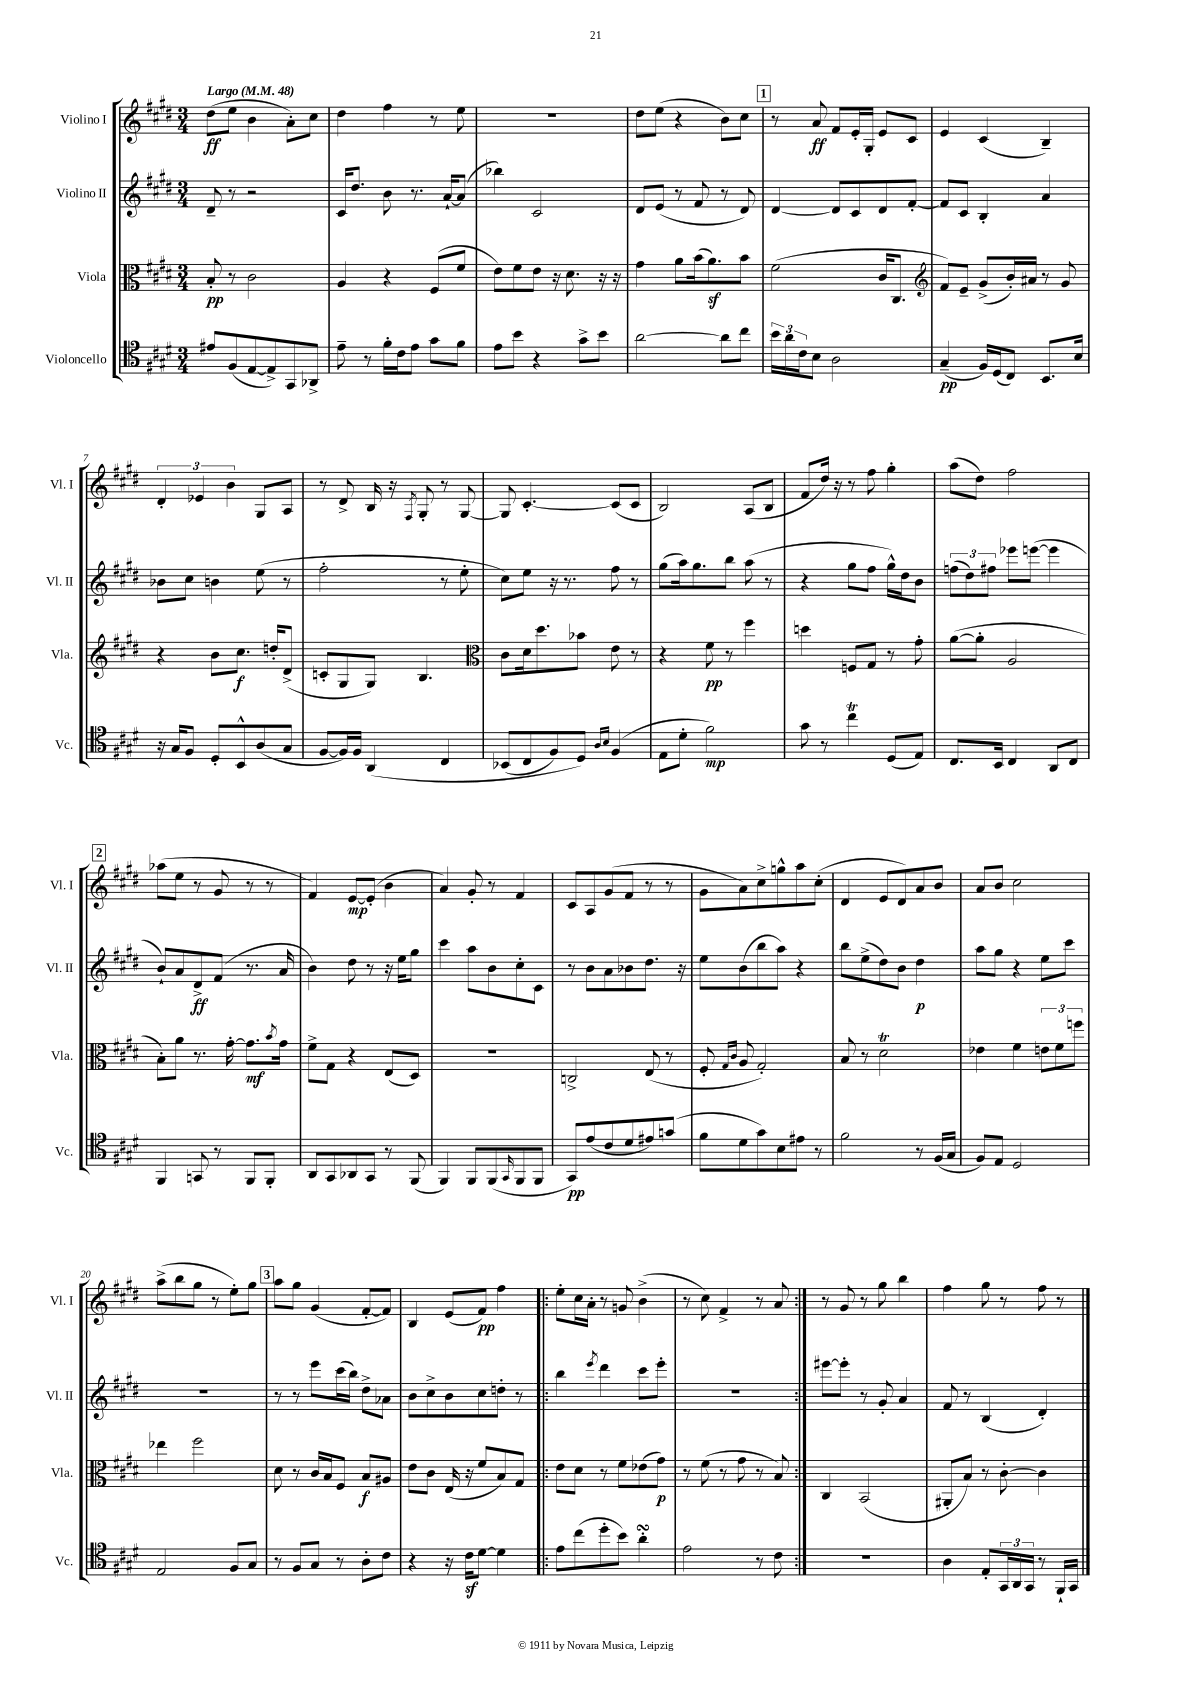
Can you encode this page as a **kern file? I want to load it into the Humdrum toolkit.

**kern	**kern	**kern	**kern
*staff4	*staff3	*staff2	*staff1
*clefC4	*clefC3	*clefG2	*clefG2
*k[f#c#g#d#]	*k[f#c#g#d#]	*k[f#c#g#d#]	*k[f#c#g#d#]
*M3/4	*M3/4	*M3/4	*M3/4
*MM48	*MM48	*MM48	*MM48
8e#/L	8B'/	8d#~/	(8dd#\L
(8F#/	8r	8r	8ee\J
[8E/	2c#\	2r	4b\
8E^/])	.	.	.
8GG#/	.	.	8a'\L)
8AA-^/J	.	.	8cc#\J
=	=	=	=
8e~\	4A/	16c#/LK	4dd#\
.	.	8.dd#/J	.
8r	.	.	.
16f#'\LL	4r	8b\	4ff#\
16c#\J	.	.	.
8e\J	.	8.r	.
8g#\L	(8F#/L	.	8r
.	.	[16a`/LK	.
8f#\J	8f#/J	(8a/]J	8ee\
=	=	=	=
8e\L	8e\L)	4bb-\)	2.r
8b\J	8f#\	.	.
4r	8e\J	2c#/	.
.	16r	.	.
.	8.d#\	.	.
8g#^\L	.	.	.
8b\J	16r	.	.
.	16r	.	.
=	=	=	=
[2a\	4g#\	8d#/L	8dd#\L
.	.	(8e/J	(8ee\J
.	8a\L	8r	4r
.	(16b\k	8f#/	.
.	8.a\)	.	.
8a\]L	.	8r	8b\L)
8cc#\J	8b\J	8d#/)	8cc#\J
=	=	=	=
24b\LL	(2f#\	[4d#/	8r
24a\	.	.	.
24c#\J	.	.	.
8B\J	.	.	8a/
2A\	.	8d#/]L	8f#/L
.	.	8c#/	16e'/L
.	.	.	16G#'/JJ
.	16c#/LK	8d#/	8e/L
.	8.C#/J	.	.
.	.	[8f#'/J	8c#/J
=	=	=	=
*	*clefG2	*	*
(4G#~/	8f#/L)	8f#/]L	4e/
.	8e~/J	8c#/J	.
16F#/LL)	(8g#^/L	4B'/	(4c#/
(16D#/J	.	.	.
8C#/J)	16b'/L)	.	.
.	16a#/JJ	.	.
8.BB/L	8r	4a/	4B~/)
.	8g#/	.	.
16B/Jk	.	.	.
=	=	=	=
16r	4r	8b-\L	6d#'/
16G#/LK	.	.	.
8F#/J	.	8cc#\J	.
.	.	.	6e-/
8D#'/L	8b\L	4b\	.
.	.	.	6b\
8BB^^/	8.cc#\J	.	.
(8A/	.	(8ee\	8G#/L
.	16dd'/LK	.	.
8G#/J	(8d#^/J	8r	8A/J
=	=	=	=
[8F#/L	8c'/L	2ff#'\	8r
16F#/]L)	8G#/	.	8d#^/
16F#/JJ	.	.	.
&(4AA/	8G#/J)	.	16B/
.	.	.	16r
.	.	.	8qF#/
.	4.B/	.	8G#'/
4C#/	.	8r	8r
.	.	8ee'\	[8G#/
=	=	=	=
*	*clefC3	*	*
(8BB-/L	8c#\L	8cc#\L)	8G#/]
8C#/	16d#\k	8ee\J	[4.c#'/
.	8.dd#\	.	.
8F#/)	.	16r	.
.	.	8.r	.
8D#/J&)	8b-\J	.	.
16qqA/LL	.	.	.
16qqB/JJ	.	.	.
(4F#/	8e\	8ff#\	(8c#/]L
.	8r	8r	8c#/J
=	=	=	=
8E\L	4r	(8gg#\L	2B/)
8d#'\J	.	16aa\k)	.
.	.	8.gg#\	.
2f#\)	8f#\	.	.
.	8r	8bb\J	.
.	4ff#\	(8aa\	(8A/L
.	.	8r	8B/J
=	=	=	=
8g#\	4dd\	4r	8f#/L
8r	.	.	16dd#/Jk)
.	.	.	16r
4cc#\	8F/L	8gg#\L	8r
.	8G#/J	8ff#\J	8ff#\
(8D#/L	8r	16gg#^^\LL)	4gg#'\
.	.	16dd#\J	.
8E/J)	8g#'\	8b\J	.
=	=	=	=
8.C#/L	([8a\L	(12ff\L	(8aa\L
.	.	12dd#\)	.
.	8a'\]J	.	8dd#\J)
.	.	12ff#\J	.
16BB/Jk	.	.	.
4C#/	2A/	8eee-\L	2ff#\
.	.	([8eee\J	.
8AA/L	.	4eee\]	.
8C#/J	.	.	.
=	=	=	=
4FF#/	8B'\L)	8b`/L)	(8aa-\L
.	8a\J	8a/	8ee\J
8GG/	8.r	8d#^/	8r
8r	.	(8f#/J	8g#/
.	[16g#'\	.	.
8FF#/L	8.g#\]L	8.r	8r
8FF#'/J	.	.	8r
.	8qb/	.	.
.	16g#\Jk	16a/	.
=	=	=	=
8AA/L	8f#^\L	4b\)	4f#/)
8GG#/	8G#\J	.	.
8AA-/	4r	8dd#\	[8e/L
8GG#/J	.	8r	(8e'/]J
8r	(8E/L	16r	4b\
.	.	16ee\LK	.
(8FF#/	8D#/J)	8gg#\J	.
=	=	=	=
4FF#/)	2.r	4ccc#\	4a/)
8FF#/L	.	8aa\L	8g#'/
(8FF#/	.	8b\	8r
16qqGG#/	.	.	.
8FF#/	.	8cc#'\	4f#/
8FF#/J	.	8c#\J	.
=	=	=	=
8GG#/L)	2C^/	8r	8c#/L
(8e/	.	8b\L	8A/
8c#/	.	8a\	(8g#/
8d#/	.	8b-\	8f#/J
8e#/)	(8E/	8.dd#\J	8r
(8g/J	8r	.	8r
.	.	16r	.
=	=	=	=
8f#\L	8F#'/	8ee\L	8g#\L
.	16qqG#/LL	.	.
.	16qqc#/JJ	.	.
8d#\	8A/	(8b\	8a\)
8g#\)	2G#'/)	8bb\	8cc#^\
8B\	.	8aa\J)	8gg^^\
8e#\J	.	4r	8aa\
8r	.	.	(8cc#'\J
=	=	=	=
2f#\	8B/	8bb\L	4d#/
.	8r	(8ee^\	.
.	2d#\	8dd#\)	8e/L
.	.	8b\J	8d#/)
8r	.	4dd#\	8a/
(16F#/LL	.	.	8b/J
16G#/JJ	.	.	.
=	=	=	=
8F#/L)	4e-\	8aa\L	8a/L
8E/J	.	8gg#\J	8b/J
2D#/	4f#\	4r	2cc#\
.	12e\L	8ee\L	.
.	12f#\	.	.
.	.	8ccc#\J	.
.	12ff\J	.	.
=	=	=	=
2E/	4ee-\	2.r	(8aa^\L
.	.	.	8bb\
.	2ff#\	.	8gg#\J
.	.	.	8r
8F#/L	.	.	8ee'\L)
8G#/J	.	.	8gg#\J
=	=	=	=
8r	8d#\	8r	8aa\L
8F#/L	8r	8r	8gg#\J
8G#/J	16c#/LL	8eee\L	(4g#/
.	16B/J	.	.
8r	8F#/J	(16ccc#\L	.
.	.	16bb\JJ)	.
8A'\L	8B/L	8dd#^\L	[8f#'/L
8c#\J	8A#/J	8a-\J	8f#/]J)
=	=	=	=
4r	8e\L	8b\L	4B/
.	8c#\J	8cc#^\	.
16r	(16E/	8b\	(8e/L
16c#\LK	16r	.	.
[8d#\J	8f#/L	8cc#\	8f#/J)
4d#\]	8B/)	8dd'\J	4ff#\
.	8G#/J	8r	.
=!|:	=!|:	=!|:	=!|:
8e\L	8e\L	4bb\	8ee'\L
(8cc#\	8d#\J	.	16cc#\L
.	.	.	16a'\JJ
.	.	8qeee/	.
8dd#'\	8r	4ddd#\	8r
8b\J)	8f#\L	.	8g/
4a'\	(8e-\	8ccc#\L	(4b^\
.	8g#\J)	8eee'\J	.
=	=	=	=
2e\	8r	2.r	8r
.	(8f#\	.	8cc#\)
.	8r	.	4f#^/
.	8g#\	.	.
8r	8r	.	8r
8c#\	8B/)	.	8a/
=:|!	=:|!	=:|!	=:|!
2.r	4C#/	[8eee#\L	8r
.	.	8eee#'\]J	8g#/
.	(2BB/	8r	8r
.	.	8g#'/	8gg#\
.	.	4a/	4bb\
=	=	=	=
4A\	8AA#'/L	8f#/	4ff#\
.	8B/J)	8r	.
8E'/L	8r	(4B/	8gg#\
24GG#/L	[8c#'\	.	8r
24AA/	.	.	.
24GG#/JJ	.	.	.
8r	4c#\]	4d#'/)	8ff#\
16FF#`/LL	.	.	8r
16GG#/JJ	.	.	.
==	==	==	==
*-	*-	*-	*-
